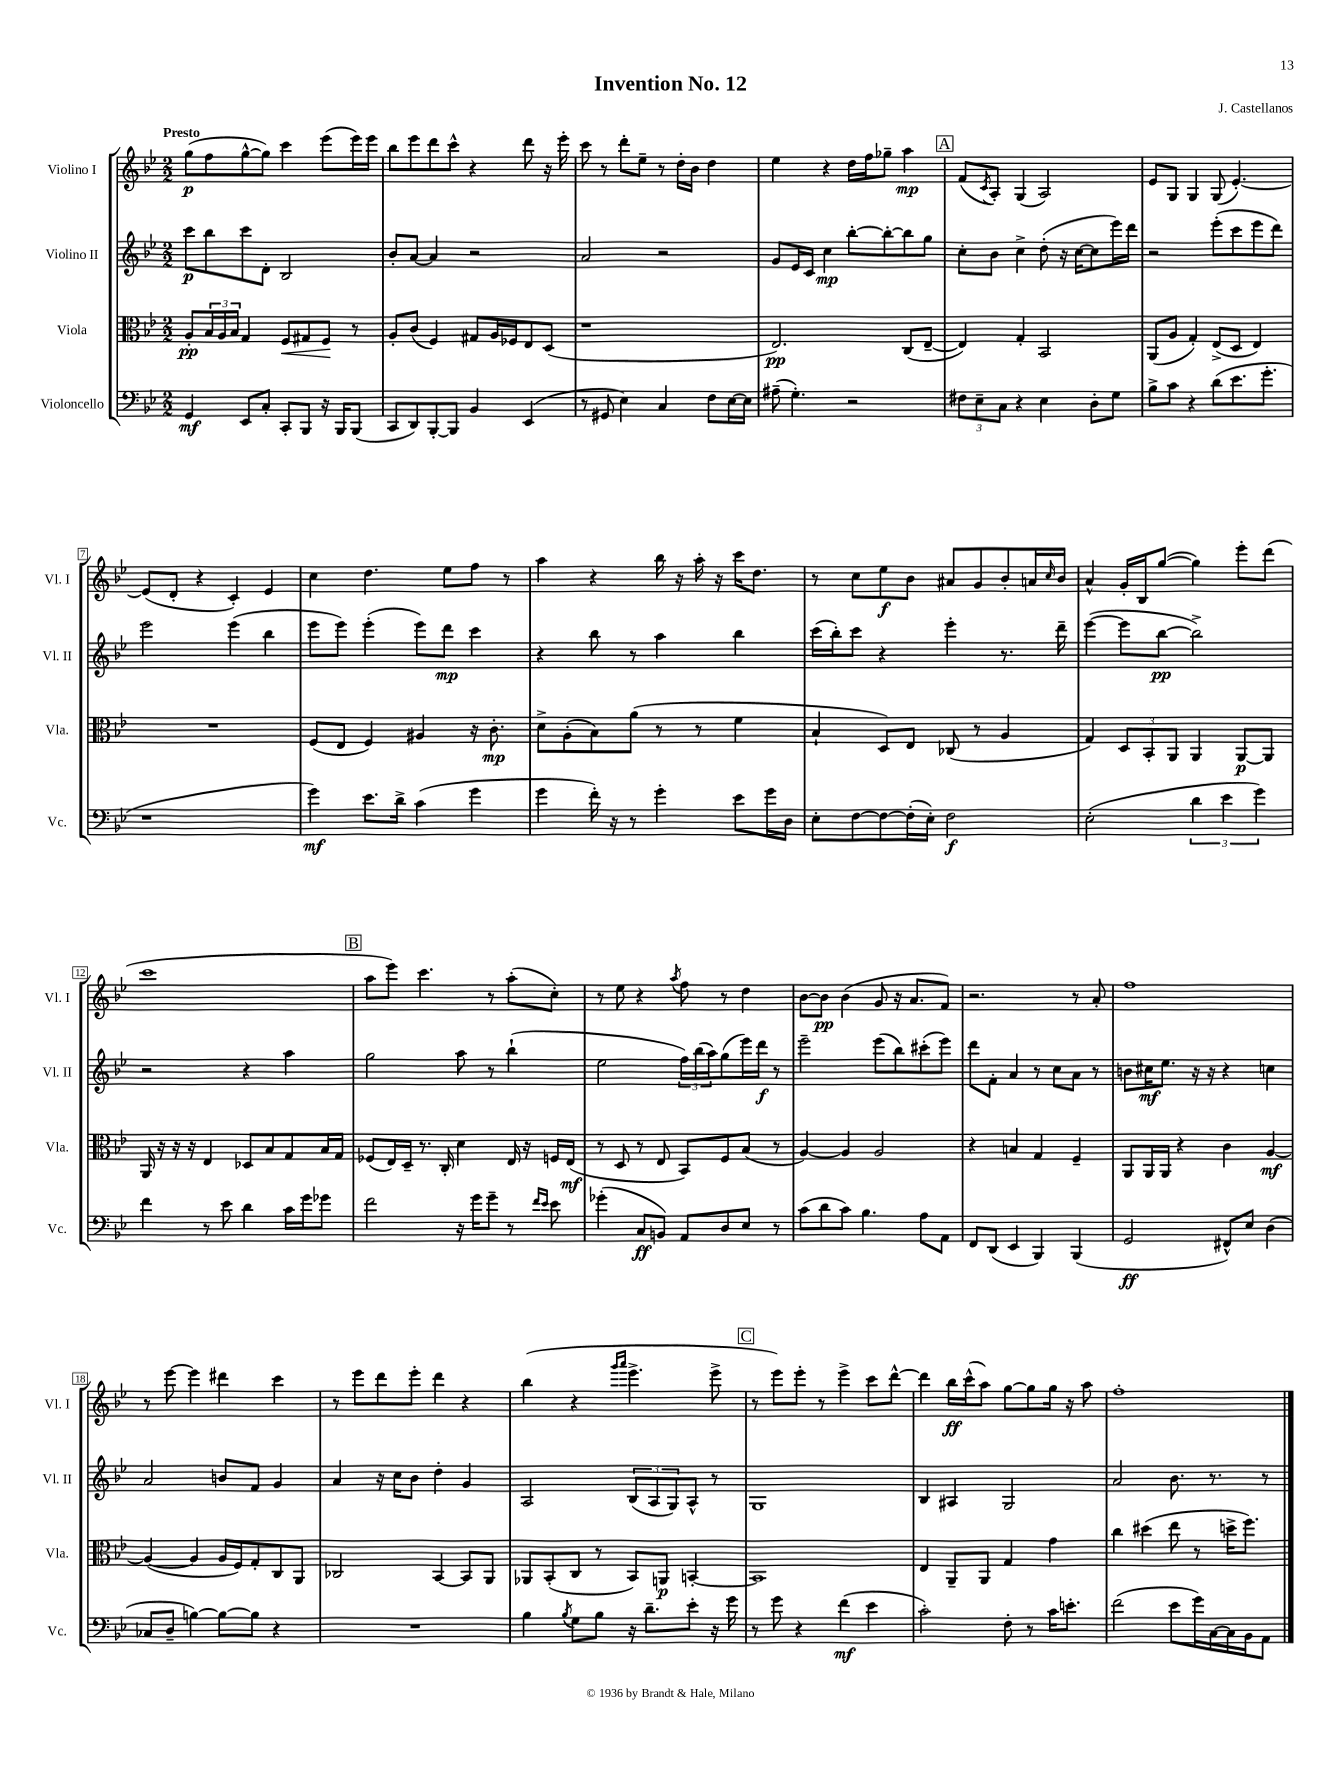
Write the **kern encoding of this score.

**kern	**kern	**kern	**kern
*staff4	*staff3	*staff2	*staff1
*clefF4	*clefC3	*clefG2	*clefG2
*k[b-e-]	*k[b-e-]	*k[b-e-]	*k[b-e-]
*M2/2	*M2/2	*M2/2	*M2/2
4GG	8A'	8ccc	(8gg
.	24B-	8bb-	8ff
.	24A	.	.
.	24B-	.	.
8EE-	4G	8ccc	[8gg^^
8C'	.	8d'	8gg])
8CC'	8F	2B-	4ccc
8BBB-	8G#	.	.
16r	8F	.	(8eee-
16BBB-	.	.	.
(8BBB-	8r	.	16eee-)
.	.	.	16eee-
=	=	=	=
8CC	8A'	8b-'	8bb-
8DD)	(8c	[8a	8eee-
[8BBB-'	4F)	4a]	8ddd
8BBB-]	.	.	8ccc^^
4BB-	8G#	2r	4r
.	16A	.	.
.	16F-	.	.
(4EE-	8E-	.	8ddd
.	(8D	.	16r
.	.	.	16eee-'
=	=	=	=
8r	1r	2a	8ccc
8GG#	.	.	8r
4E-)	.	.	8ddd'
.	.	.	8ee-~
4C	.	2r	8r
.	.	.	16dd'
.	.	.	16b-
8F	.	.	4dd
[16E-	.	.	.
16E-]	.	.	.
=	=	=	=
(8A#~	2.E-)	8g	4ee-
4.G')	.	16e-	.
.	.	16c	.
.	.	4cc	4r
2r	.	[8bb-'	16dd
.	.	.	16ff
.	.	8bb-'_	8gg-~
.	(8C	8bb-]	4aa
.	[8E-~	8gg	.
=	=	=	=
12F#	4E-])	8cc'	(8f
12E-~	.	.	.
.	.	.	8qc
.	.	8b-	8A')
12C	.	.	.
4r	4G'	4cc^	(4G
4E-	2BB-	(8dd'	2A)
.	.	16r	.
.	.	[16cc	.
8D'	.	8cc]	.
8G	.	16eee-)	.
.	.	16ddd	.
=	=	=	=
8B-^	(8AA	2r	8e-
8c	8A	.	8G
4r	4G')	.	4G
(8d	(8E-^	(8eee-'	(8G
8.e-	8D	8ccc	[4.e-')
.	4E-)	8eee-	.
8.g'	.	.	.
.	.	8ddd)	.
=	=	=	=
1r	1r	2eee-	(8e-]
.	.	.	8d'
.	.	.	4r
.	.	(4eee-	4c')
.	.	4bb-	4e-
=	=	=	=
4g)	(8F	8eee-	4cc
.	8E-	8eee-)	.
8.e-	4F)	(4eee-'	4.dd
16d^	.	.	.
(4c	4A#	8eee-)	.
.	.	8ddd	8ee-
4g	16r	4ccc	8ff
.	8.c'	.	.
.	.	.	8r
=	=	=	=
4g	8d^	4r	4aa
.	(8A'	.	.
16f')	8B-)	8bb-	4r
16r	.	.	.
8r	(8a	8r	.
4g'	8r	4aa	16bb-
.	.	.	16r
.	8r	.	16aa'
.	.	.	16r
8e-	4f	4bb-	16ccc
.	.	.	8.dd
16g	.	.	.
16D	.	.	.
=	=	=	=
8E-'	4B-`	(16ccc	8r
.	.	16bb-')	.
[8F	.	8ccc	8cc
8F_	8D)	4r	8ee-
(16F']	8E-	.	8b-
16E-')	.	.	.
2F	(8C-	4eee-'	8a#
.	8r	.	8g
.	4A	8.r	8b-'
.	.	.	16a
.	.	.	16qqcc
.	.	16ddd~	16b-
=	=	=	=
(2E-'	4G)	([4eee-	4a^^
.	12D	8eee-]	16g'
.	.	.	16B-
.	12BB-'	.	.
.	.	[8bb-	([8gg
.	12AA	.	.
6d	4AA	2bb-^])	4gg])
6e-	.	.	.
.	[8AA	.	8eee-'
6g)	.	.	.
.	8AA]	.	(8ddd
=	=	=	=
4f	16AA	2r	1ccc
.	16r	.	.
.	16r	.	.
.	16r	.	.
8r	4E-	.	.
8e-	.	.	.
4d	8D-	4r	.
.	8B-	.	.
16c	8G	4aa	.
16g	.	.	.
8g-	16B-	.	.
.	16G	.	.
=	=	=	=
2f	(8F-	2gg	8aa
.	16E-)	.	8eee-)
.	16D~	.	.
.	8.r	.	4.ccc
.	16C'	.	.
16r	4d	8aa	.
16g	.	.	.
8g~	.	8r	8r
8r	16E-	(4bb-`	(8aa'
.	16r	.	.
16qqf	.	.	.
16qqe-	.	.	.
8e-	16F	.	8cc')
.	(16E-	.	.
=	=	=	=
(4g-'	8r	2ee-	8r
.	8D	.	8ee-
8C	8r	.	4r
8BB)	8E-	.	.
.	.	.	8qaa
8AA	8BB-)	24ff)	8ff
.	.	(24bb-	.
.	.	24aa)	.
8D	8F	(8gg	8r
8E-	(8B-	16eee-)	4dd
.	.	16ddd	.
8r	8r	8r	.
=	=	=	=
(8c	[4A)	2eee-~	[8b-
8d	.	.	8b-]
8c)	4A]	.	(4b-
4.B-	.	.	.
.	2A	(8eee-	8g
.	.	8bb-)	16r
.	.	.	8.a
8A	.	(8ccc#'	.
8AA	.	8eee-)	8f)
=	=	=	=
8FF	4r	8ddd	2.r
(8DD	.	8f'	.
4EE-	4B	4a	.
4BBB-)	4G	8r	.
.	.	8cc	.
(4BBB-	4F~	8a	8r
.	.	8r	8a'
=	=	=	=
2GG	8AA	8b	1ff
.	16AA	16cc#	.
.	16AA	8.ee-	.
.	4r	.	.
.	.	16r	.
.	.	16r	.
8FF#^^)	4c	4r	.
8E-	.	.	.
(4D	[4A	4cc	.
=	=	=	=
8C-	(4A_	2a	8r
8D~	.	.	[8eee-
[4B)	4A]	.	4eee-]
8B_	16A	8b	4ddd#
.	16F)	.	.
8B]	8G'	8f	.
4r	8C	4g	4ccc
.	8AA	.	.
=	=	=	=
1r	2C-	4a	8r
.	.	.	8eee-
.	.	16r	8ddd
.	.	16cc	.
.	.	8b-	8eee-'
.	[4BB-	4dd'	4ddd
.	8BB-]	4g	4r
.	8AA	.	.
=	=	=	=
4B-	8AA-	2A	(4bb-
.	(8BB-'	.	.
8qB-	.	.	.
8G	8C	.	4r
8B-	8r	.	.
.	.	.	16qqggg
.	.	.	16qqaaa
16r	8BB-)	(12B-	4.eee-^
8.d~	.	.	.
.	.	12A	.
.	8AA	.	.
.	.	12G)	.
8e-'	[4BB'	8A^^	.
16r	.	8r	8eee-^
16g	.	.	.
=	=	=	=
8r	1BB]	1G	8r
8g	.	.	8eee-)
4r	.	.	8eee-'
.	.	.	8r
(4f	.	.	4eee-^
4e-	.	.	8ccc
.	.	.	[8ddd^^
=	=	=	=
2c')	4E-	4B-	4ddd]
.	8AA~	4A#	16bb-
.	.	.	(16ccc^^
.	8AA	.	8aa)
8F'	4G	2G	[8gg
8r	.	.	8gg]
16c	4g	.	16gg
8.e'	.	.	16r
.	.	.	8aa
=	=	=	=
(2f	4cc	2a	1ff'
.	(4dd#	.	.
8e-	8ee-	8.b-	.
16g)	8r	.	.
[16C	.	8.r	.
16C]	16dd^	.	.
16BB-	8.ff)	.	.
8AA	.	8r	.
==	==	==	==
*-	*-	*-	*-
